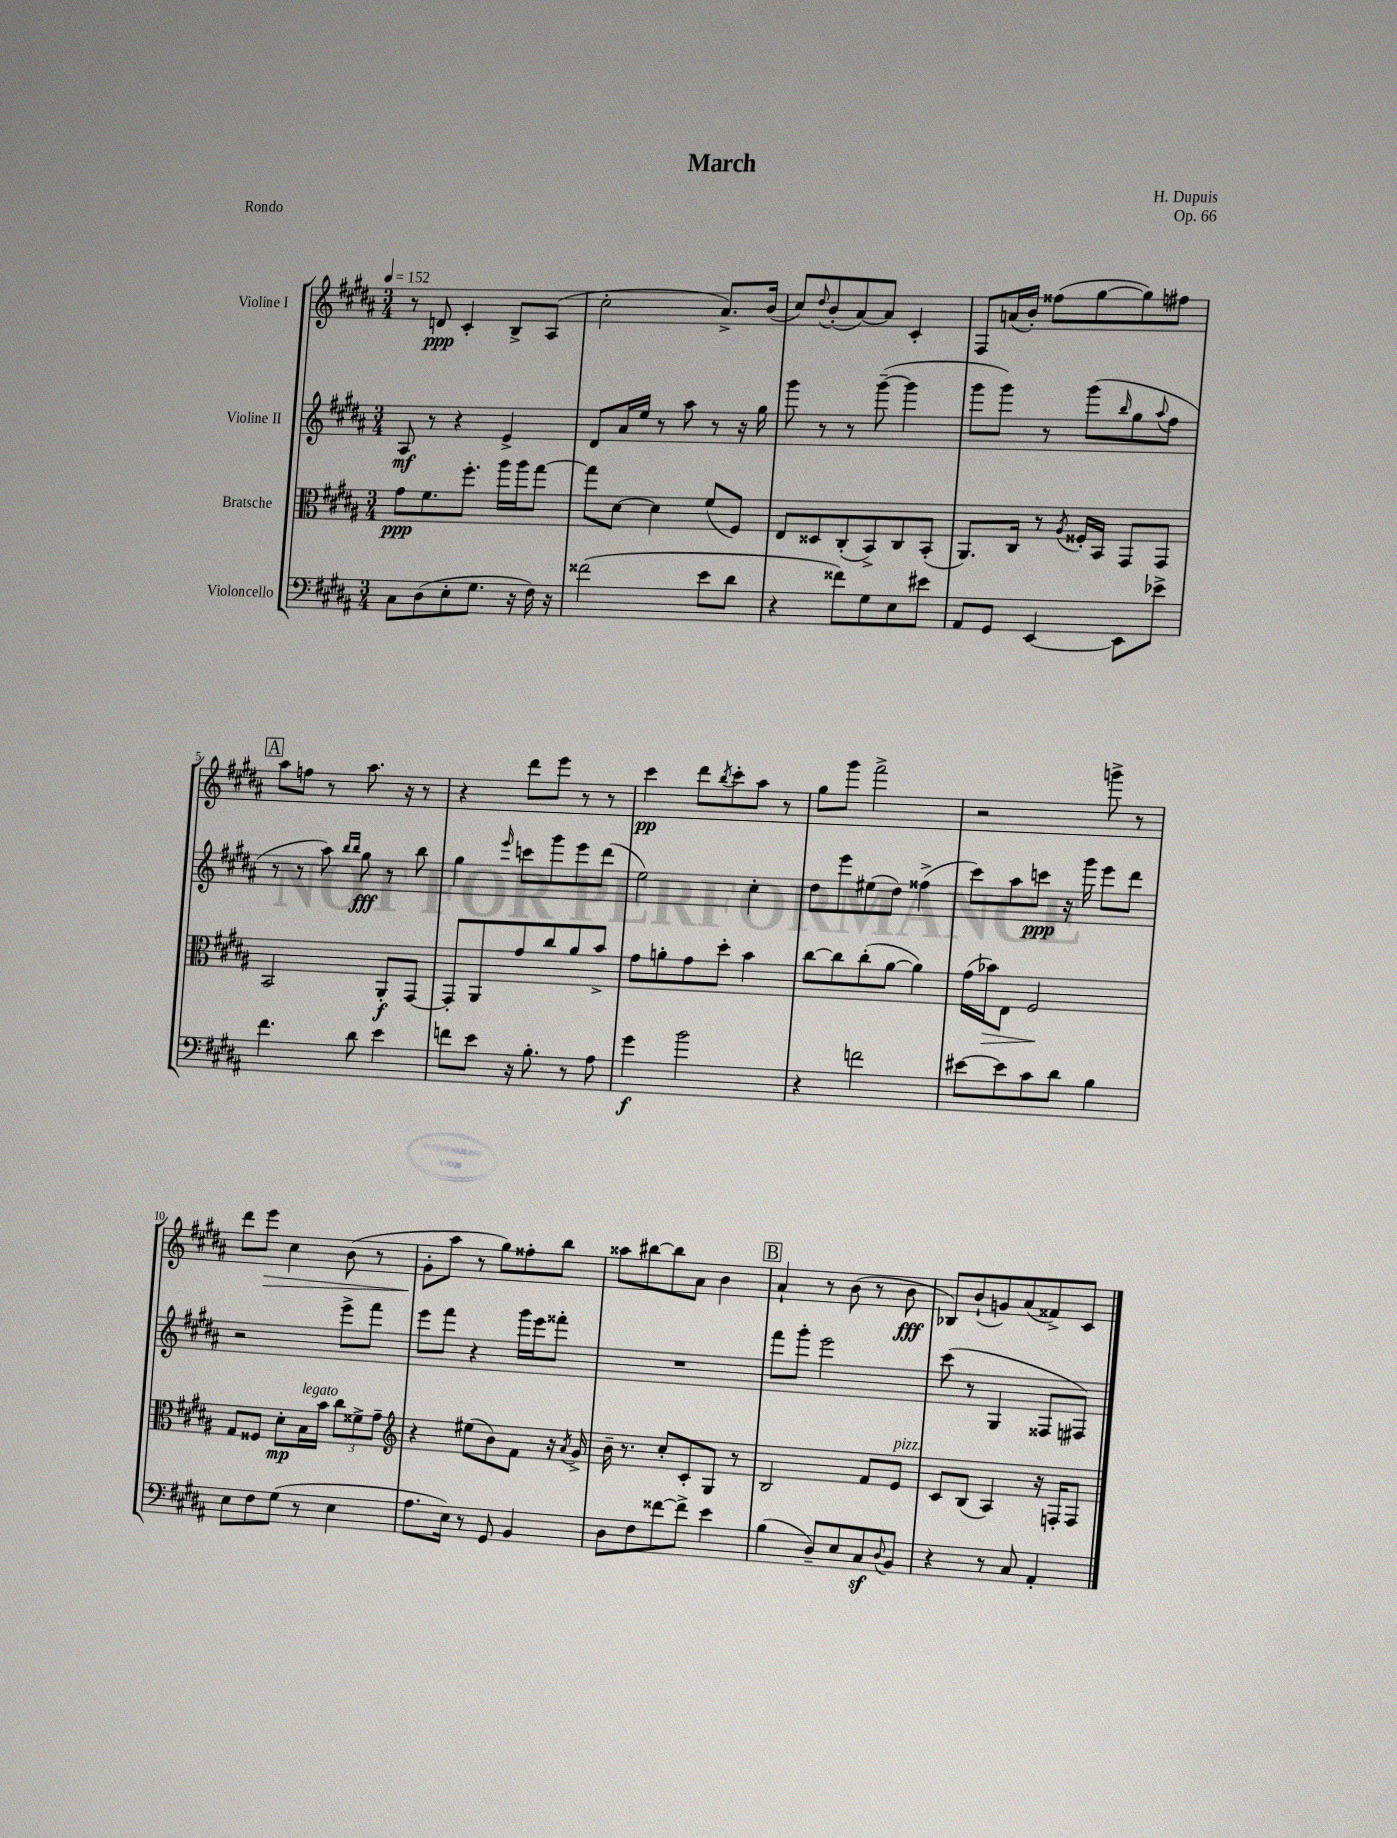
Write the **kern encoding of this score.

**kern	**dynam	**kern	**dynam	**kern	**dynam	**kern	**dynam
*part4	*part4	*part3	*part3	*part2	*part2	*part1	*part1
*staff4	*staff4	*staff3	*staff3	*staff2	*staff2	*staff1	*staff1
*I"Violoncello	*	*I"Bratsche	*	*I"Violine II	*	*I"Violine I	*
*clefF4	*	*clefC3	*	*clefG2	*	*clefG2	*
*k[f#c#g#d#a#]	*	*k[f#c#g#d#a#]	*	*k[f#c#g#d#a#]	*	*k[f#c#g#d#a#]	*
*M3/4	*	*M3/4	*	*M3/4	*	*M3/4	*
*MM152	*	*MM152	*	*MM152	*	*MM152	*
=1	=1	=1	=1	=1	=1	=1	=1
8C#\L	.	8g#\L	ppp	8A#/	mf	8r	.
(8D#\	.	8.f#\	.	8r	.	8dn/	ppp
8E'\	.	.	.	4r	.	4c#'/	.
.	.	8.ff#'\J	.	.	.	.	.
8.G#\J	.	.	.	.	.	.	.
.	.	16aa#\LL	.	4e^/	.	8B^/L	.
16r	.	16aa#\J	.	.	.	.	.
16F#\)	.	[8gg#\J	.	.	.	(8A#/J	.
16r	.	.	.	.	.	.	.
=2	=2	=2	=2	=2	=2	=2	=2
(2f##X\	.	8gg#\L]	.	8d#/L	.	2cc#'\	.
.	.	[8d#\J	.	16a#/L	.	.	.
.	.	.	.	16ee/JJ	.	.	.
.	.	4d#\]	.	8r	.	.	.
.	.	.	.	8aa#\	.	.	.
8e\L	.	(8f#/L	.	8r	.	8.a#^/L)	.
8d#\J	.	8F#/J)	.	16r	.	.	.
.	.	.	.	16gg#\	.	(16b/Jk	.
=3	=3	=3	=3	=3	=3	=3	=3
4r	.	8E/L	.	8ggg#\	.	8cc#/L)	.
.	.	.	.	.	.	8qqdd#/	.
.	.	8D##X/	.	8r	.	(8b'/	.
8f##X\L)	.	(8C#'/	.	8r	.	[8a#/)	.
8G#\	.	8BB^/)	.	([8ggg#~\	.	8a#/J]	.
8E\	.	8C#/	.	4ggg#\]	.	4c#'/	.
8e#X\J	.	(8BB'/J	.	.	.	.	.
=4	=4	=4	=4	=4	=4	=4	=4
8AA#/L	.	8.AA#/L)	.	8ggg#\L	.	8F#/L	.
8GG#/J	.	.	.	8ggg#\J)	.	(16an/L	.
.	.	16C#/Jk	.	.	.	16b'/JJ)	.
[4EE/	.	8r	.	8r	.	(8ff##X\L	.
.	.	8qA#/	.	.	.	.	.
.	.	16F##X'/LL	.	(8ggg#\L	.	[8gg#\	.
.	.	16BB/JJ	.	.	.	.	.
.	.	.	.	16qqbb/	.	.	.
8EE\L]	.	8GG#/L	.	8gg#\	.	8gg#\])	.
.	.	.	.	8qqaa#/	.	.	.
8e-X^\J	.	8GG#/J	.	8ff#\J	.	8ff#X\J	.
!!LO:LB:g=z
!!LO:REH:place=s1:t=A
=5	=5	=5	=5	=5	=5	=5	=5
4.f#\	.	2BB/	.	8r	.	8aa#\L	.
.	.	.	.	8r	.	8ffn\J	.
.	.	.	.	8aa#\)	.	8r	.
.	.	.	.	16qqbb/LL	.	.	.
.	.	.	.	16qqbb/JJ	.	.	.
8d#\	.	.	.	8gg#\	fff	8.aa#\	.
4e\	.	8AA#'/L	f	8r	.	.	.
.	.	.	.	.	.	16r	.
.	.	[8GG#/J	.	8bb\	.	8r	.
=6	=6	=6	=6	=6	=6	=6	=6
8fn\L	.	8GG#'/L]	.	4gg#\	.	4r	.
8e\J	.	8AA#/	.	.	.	.	.
.	.	.	.	16qqeee/	.	.	.
16r	.	8g#/	.	8cccn\L	.	8ddd#\L	.
8.B'\	.	.	.	.	.	.	.
.	.	8cc#/	.	8ggg#\	.	8eee\J	.
8r	.	8a#/	.	8eee\	.	8r	.
8A#\	.	8b^/J	.	(8ddd#\J	.	8r	.
=7	=7	=7	=7	=7	=7	=7	=7
4g#\	f	8g#\L	.	2ee\)	.	4ccc#\	pp
.	.	8an'\	.	.	.	.	.
2b\	.	8g#\	.	.	.	8ddd#\L	.
.	.	.	.	.	.	8qbb/	.
.	.	8dd#'\J	.	.	.	8ccc#'\	.
.	.	4b\	.	4cc#'\	.	8aa#\J	.
.	.	.	.	.	.	8r	.
=8	=8	=8	=8	=8	=8	=8	=8
4r	.	[8cc#\L	.	8dd#\L	.	8gg#\L	.
.	.	8cc#\]	.	8eee\	.	8ggg#\J	.
2fn\	.	(8cc#'\	.	(8ee#X\	.	2fff#^\	.
.	.	[8a#\J	.	8dd#\J)	.	.	.
.	.	4a#\])	.	(4ff##X^\	.	.	.
=9	=9	=9	=9	=9	=9	=9	=9
[8e#X\L	.	(16g#\LL	.	8ccc#\L)	.	2r	.
!	!	!	!LO:HP:b	!	!	!	!
.	.	16b-X\J)	>	.	.	.	.
8e#\]	.	8E\J	.	8aa#\	.	.	.
8c#\	.	2F#/	.	8cccn\J	ppp	.	.
8d#\J	.	.	.	16r	.	.	.
.	.	.	.	16ggg#\	.	.	.
4B\	.	.	.	8eee\L	.	8gggn^\	.
.	.	.	.	8ddd#\J	.	8r	.
.	.	.	]	.	.	.	.
!!LO:LB:g=z
=10	=10	=10	=10	=10	=10	=10	=10
8E\L	.	8G#/L	.	2r	.	8ddd#\L	.
!	!	!	!	!	!	!	!LO:HP:b
8F#\	.	8F##X/J	.	.	.	8eee\J	>
(8G#\J	.	8d#'\L	mp	.	.	4cc#\	.
!	!	!LO:TX:a:i:t=legato	!	!	!	!	!
8r	.	16B\L	.	.	.	.	.
.	.	16b\JJ	.	.	.	.	.
4E\	.	12cc#\L	.	8eee^\L	.	(8b\	.
.	.	12f##X^\	.	.	.	.	.
.	.	.	.	8fff#\J	.	8r	.
.	.	12g#~\J	.	.	.	.	.
=11	=11	=11	=11	=11	=11	=11	=11
*	*	*clefG2	*	*	*	*	*
8.A#\L	.	4r	.	8eee\L	.	8g#'\L	.
.	.	.	.	8fff#\J	.	8aa#\J	]
16E\Jk)	.	.	.	.	.	.	.
8r	.	(8ee#X\L	.	4r	.	8r	.
8GG#/	.	8b\)	.	.	.	8gg#\L)	.
4BB/	.	8f#\J	.	16ggg#\LL	.	8ff##X'\	.
.	.	.	.	16eee\J	.	.	.
.	.	16r	.	8fff##X'\J	.	8bb\J	.
.	.	8qa#/	.	.	.	.	.
.	.	16g#^/	.	.	.	.	.
=12	=12	=12	=12	=12	=12	=12	=12
8D#\L	.	16b~\	.	2.r	.	8aa##X\L	.
.	.	8.r	.	.	.	.	.
8F#\	.	.	.	.	.	[8bb#X\	.
[8f##X\	.	8cc#'/L	.	.	.	8bb#\]	.
8f##^\J]	.	8c#'/	.	.	.	8a#\J	.
4e\	.	8G#/J	.	.	.	4b\	.
.	.	8r	.	.	.	.	.
!!LO:REH:place=s1:t=B
=13	=13	=13	=13	=13	=13	=13	=13
(4B\	.	2B/	.	8fff#\L	.	4a#`/	.
.	.	.	.	8ggg#'\J	.	.	.
8D#~/L)	.	.	.	2eee\	.	8r	.
8E/	.	.	.	.	.	(8b\	.
8C#z/	.	8f#/L	.	.	.	8r	.
8qqD#/	.	.	.	.	.	.	.
!	!	!LO:TX:a:i:t=pizz.	!	!	!	!	!
8BB/J	.	8e/J	.	.	.	8b\	fff
=14	=14	=14	=14	=14	=14	=14	=14
4r	.	8c#/L	.	(8ccc#\	.	8B-X/L)	.
.	.	(8B/J	.	8r	.	(8b`/	.
8r	.	4A#/)	.	4G#/	.	8gn/)	.
8C#/	.	.	.	.	.	(8a#/	.
4AA#'/	.	16r	.	8F##X/L	.	8f##X^/)	.
.	.	16Fn'/KL	.	.	.	.	.
.	.	8F/J	.	8F#X/J)	.	8c#/J	.
==	==	==	==	==	==	==	==
*-	*-	*-	*-	*-	*-	*-	*-
